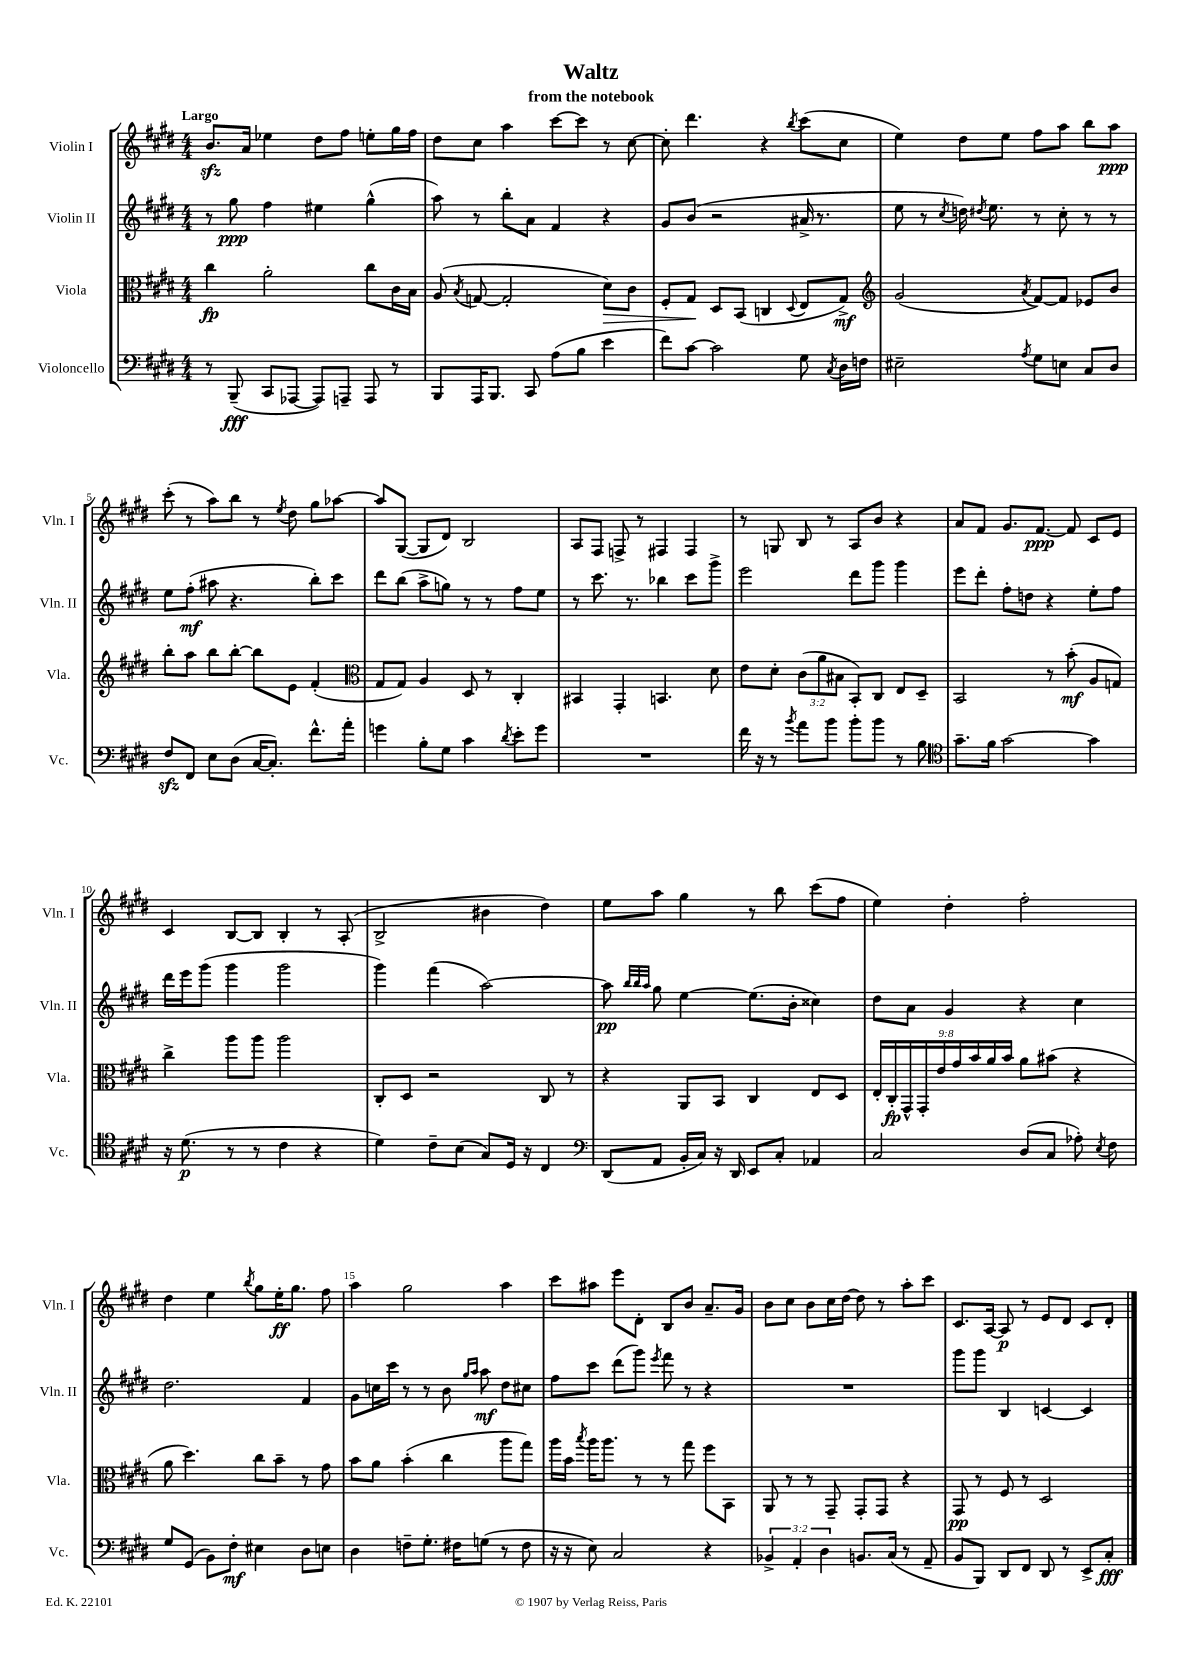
\header { title = "Waltz" subtitle = "from the notebook" }
<<
\new StaffGroup <<
\new Staff = "s0" \with { instrumentName = "Violin I" shortInstrumentName = "Vln. I" } {
    \clef treble \key e \major \numericTimeSignature \time 4/4 \tempo "Largo"
    \autoBeamOff b'8.[\sfz a'16] ees''4 dis''8[ fis''8] e''8[-. gis''16 fis''16] |
    dis''8[ cis''8] a''4 cis'''8[~ cis'''8] r8 cis''8~ |
    cis''8-. dis'''4. r4 \acciaccatura { b''8 } cis'''8[( cis''8] |
    e''4) dis''8[ e''8] fis''8[ a''8] b''8[ a''8]\ppp |
    cis'''8-.( r8 a''8[) b''8] r8 \acciaccatura { e''8 } dis''8 gis''8[ aes''8]~ |
    aes''8[ gis8]~( gis8[ dis'8]) b2 |
    a8[ fis8] f8-> r8 fis4 fis4 |
    r8 g8 b8 r8 a8[ b'8] r4 |
    a'8[ fis'8] gis'8.[ fis'8.]~\ppp fis'8 cis'8[ e'8] |
    cis'4 b8[~ b8] b4-. r8 a8-.( |
    b2-> bis'4 dis''4) |
    e''8[ a''8] gis''4 r8 b''8 cis'''8[( fis''8] |
    e''4) dis''4-. fis''2-. |
    dis''4 e''4 \acciaccatura { b''8 } gis''8[ e''16-.\ff gis''8.] fis''8 |
    a''4 gis''2 a''4 |
    cis'''8[ ais''8] e'''8[ dis'8]-. b8[ b'8] a'8.[-- gis'16] |
    b'8[ cis''8] b'8[ cis''16 dis''16]~ dis''8 r8 a''8[-. cis'''8] |
    cis'8.[ a16]~ a8\p r8 e'8[ dis'8] cis'8[ dis'8]-. \bar "|." |
}
\new Staff = "s1" \with { instrumentName = "Violin II" shortInstrumentName = "Vln. II" } {
    \clef treble \key e \major \numericTimeSignature \time 4/4
    \autoBeamOff r8 gis''8\ppp fis''4 eis''4 gis''4-^( |
    a''8) r8 b''8[-. a'8] fis'4 r4 |
    gis'8[ b'8]( r2 ais'16-> r8. |
    e''8 r8 \acciaccatura { cis''8 } d''16) \acciaccatura { dis''8 } e''8. r8 cis''8-. r8 r8 |
    e''8[ fis''8]-.\mf( ais''8 r4. b''8[-.) cis'''8] |
    dis'''8[ b''8]( a''8[-> g''8]) r8 r8 fis''8[ e''8] |
    r8 cis'''8. r8. bes''4 cis'''8[ gis'''8]-> |
    e'''2 dis'''8[ gis'''8] gis'''4 |
    e'''8[ dis'''8]-. fis''8[-. d''8] r4 e''8[-. fis''8] |
    dis'''16[ e'''16 gis'''8]( gis'''4 gis'''2 |
    gis'''4) fis'''4( a''2~) |
    a''8\pp \grace { b''32[ b''32 a''32] } gis''8 e''4~ e''8.[( b'16]-. cisis''4) |
    dis''8[ a'8] gis'4 r4 cis''4 |
    dis''2. fis'4 |
    gis'8[ c''16 cis'''16] r8 r8 b'8 \grace { gis''16[ a''16] } a''8\mf dis''8[ cis''8] |
    fis''8[ cis'''8] dis'''8[( gis'''8]) \acciaccatura { e'''8 } fis'''8 r8 r4 |
    R1 |
    gis'''8[ gis'''8] b4 c'4~ c'4 \bar "|." |
}
\new Staff = "s2" \with { instrumentName = "Viola" shortInstrumentName = "Vla." } {
    \clef alto \key e \major \numericTimeSignature \time 4/4 \override Staff.TupletNumber.text = #tuplet-number::calc-fraction-text
    \autoBeamOff cis''4\fp a'2-. cis''8[ cis'16 b16] |
    a8( \acciaccatura { b8 } g8~ g2-. dis'8[\>) cis'8] |
    fis8[-. gis8]\! dis8[ b,8]( c4 \appoggiatura { dis8 } e8[ gis8]->\mf) |
    \clef treble gis'2( \acciaccatura { a'8 } fis'8[~) fis'8] ees'8[ b'8] |
    b''8[-. a''8] b''8[ b''8]~-. b''8[ e'8] fis'4-.( |
    \clef alto gis8[ gis8]) a4 dis8 r8 cis4-. |
    bis,4 gis,4-. b,4. dis'8 |
    e'8[ dis'8]-. \tuplet 3/2 { cis'8[( a'8 bis8] } b,8[-.) cis8] e8[ dis8]-- |
    b,2 r8 b'8-.\mf( a8[ g8]) |
    cis''4-> a''8[ a''8] a''2 |
    cis8[-. dis8] r2 cis8 r8 |
    r4 a,8[ b,8] cis4 e8[ dis8] |
    \tuplet 9/8 { e16[-. cis16-.\fp gis,16-^ gis,16-. e'16 gis'16 b'16 a'16 b'16] } a'8[ bis'8]( r4 |
    a'8 dis''4.) cis''8[ b'8]-- r8 gis'8 |
    b'8[ a'8] b'4-.( cis''4 a''8[ gis''8]) |
    a''16[ b'16] \acciaccatura { b''8 } a''16[ a''8.] r8 r8 gis''8 fis''8[ b,8] |
    a,8 r8 r8 gis,8-- gis,8[-. gis,8] r4 |
    gis,8\pp r8 fis8 r8 dis2 \bar "|." |
}
\new Staff = "s3" \with { instrumentName = "Violoncello" shortInstrumentName = "Vc." } {
    \clef bass \key e \major \numericTimeSignature \time 4/4 \override Staff.TupletNumber.text = #tuplet-number::calc-fraction-text
    \autoBeamOff r8 b,,8--\fff( cis,8[ aes,,8]~ aes,,8[) a,,8]-- a,,8 r8 |
    b,,8[ a,,16 b,,8.] cis,8 a8[( b8] e'4 |
    fis'8[) cis'8]~ cis'2 gis8 \acciaccatura { cis8 } dis16[ f16] |
    eis2-- \acciaccatura { a8 } gis8[ e8] cis8[ dis8] |
    fis8[\sfz fis,8] e8[ dis8]( cis16[~ cis8.]-.) fis'8.[-^ a'16]-. |
    g'4 b8[-. gis8] cis'4 \acciaccatura { dis'8 } e'8[-. g'8] |
    R1 |
    fis'16 r16 r8 \acciaccatura { b'8 } a'8[ b'8] b'8[-. b'8] r8 b8 |
    \clef tenor gis'8.[-- fis'16] gis'2~ gis'4 |
    r16 dis'8.\p( r8 r8 cis'4 r4 |
    dis'4) cis'8[-- b8]( gis8[) dis16] r16 cis4 |
    \clef bass dis,8[( a,8] b,16[-. cis16]) r16 dis,16 e,8[ cis8]-. aes,4 |
    cis2 dis8[( cis8] aes8-.) \acciaccatura { e8 } fis8 |
    gis8[ gis,8]( b,8[) fis8]-.\mf eis4 dis8[ e8] |
    dis4 f8[-- gis8.]-. fis16[ g8]( r8 fis8 |
    r16 r16 e8) cis2 r4 |
    \tuplet 3/2 { bes,4-> a,4-. dis4 } b,8.[ cis16]( r8 a,8-- |
    b,8[ b,,8]) dis,8[ fis,8] dis,8 r8 e,8[-> cis8]-.\fff \bar "|." |
}
>>
>>
\layout { \context { \Score \override BarNumber.break-visibility = ##(#f #t #t) barNumberVisibility = #(every-nth-bar-number-visible 5) } }
